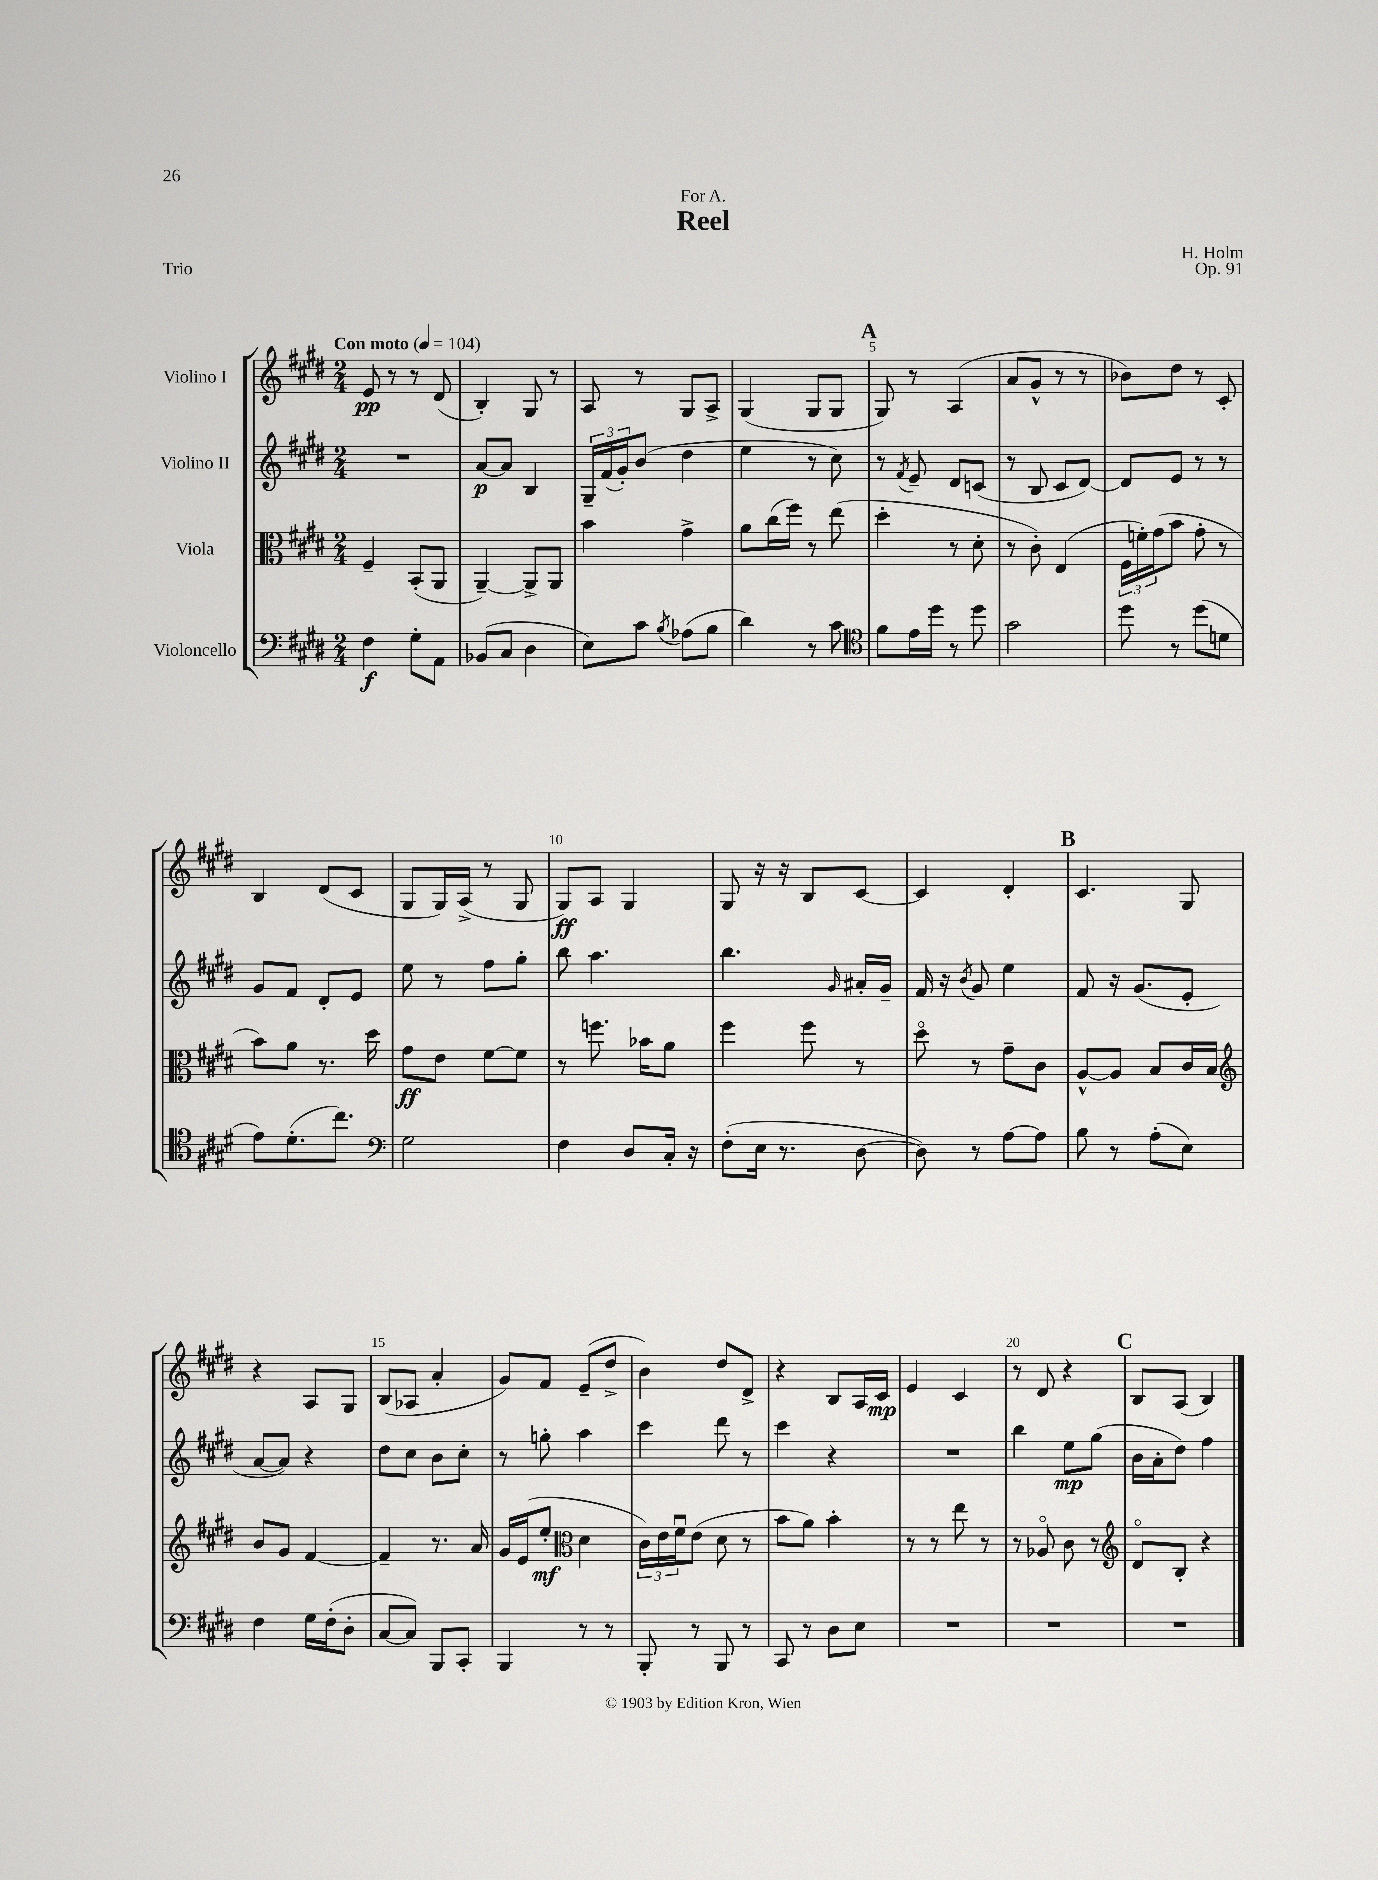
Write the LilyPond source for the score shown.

\header { title = "Reel" composer = "H. Holm" dedication = "For A." opus = "Op. 91" piece = "Trio" }
<<
\new StaffGroup <<
\new Staff = "s0" \with { instrumentName = "Violino I" } {
    \clef treble \key e \major \numericTimeSignature \time 2/4 \tempo "Con moto" 4 = 104
    e'8\pp r8 r8 dis'8( |
    b4-.) gis8 r8 |
    a8 r8 gis8 a8-> |
    gis4( gis8 gis8 |
    \mark \markup { \bold "A" } gis8) r8 a4( |
    a'8 gis'8-^ r8 r8 |
    bes'8) dis''8 r8 cis'8-. |
    b4 dis'8( cis'8 |
    gis8 gis16) a16->( r8 gis8 |
    gis8\ff) a8 gis4 |
    gis8 r16 r16 b8 cis'8~ |
    cis'4 dis'4-. |
    \mark \markup { \bold "B" } cis'4. gis8 |
    r4 a8 gis8 |
    b8( aes8 a'4-. |
    gis'8) fis'8 e'8--( dis''8-> |
    b'4) dis''8 dis'8-> |
    r4 b8 a16 cis'16\mp |
    e'4 cis'4 |
    r8 dis'8 r4 |
    \mark \markup { \bold "C" } b8 a8( b4) \bar "|." |
}
\new Staff = "s1" \with { instrumentName = "Violino II" } {
    \clef treble \key e \major \numericTimeSignature \time 2/4
    R2 |
    a'8~\p a'8 b4 |
    \tuplet 3/2 { gis16-- fis'16( gis'16-.) } b'8( dis''4 |
    e''4 r8 cis''8) |
    \mark \markup { \bold "A" } r8 \acciaccatura { fis'8 } e'8-- dis'8 c'8( |
    r8 b8 cis'8 dis'8~) |
    dis'8 e'8 r8 r8 |
    gis'8 fis'8 dis'8-. e'8 |
    e''8 r8 fis''8 gis''8-. |
    b''8 a''4. |
    b''4. \grace { gis'16 } ais'16-. gis'16-- |
    fis'16 r16 \acciaccatura { b'8 } gis'8 e''4 |
    \mark \markup { \bold "B" } fis'8 r16 gis'8.( e'8-. |
    a'8~ a'8) r4 |
    dis''8 cis''8 b'8 cis''8-. |
    r8 g''8-. a''4 |
    cis'''4 dis'''8 r8 |
    cis'''4 r4 |
    R2 |
    b''4 e''8\mp gis''8( |
    \mark \markup { \bold "C" } b'16 a'16-. dis''8) fis''4 \bar "|." |
}
\new Staff = "s2" \with { instrumentName = "Viola" } {
    \clef alto \key e \major \numericTimeSignature \time 2/4
    fis4-- b,8-.( a,8 |
    a,4~--) a,8-> a,8 |
    b'4 gis'4-> |
    a'8 cis''16( fis''16) r8 e''8( |
    \mark \markup { \bold "A" } dis''4-. r8 dis'8-. |
    r8 cis'8-.) e4( |
    \tuplet 3/2 { fis16 f'16-.) gis'16( } b'8 gis'8-. r8 |
    b'8) a'8 r8. dis''16 |
    gis'8\ff e'8 fis'8~ fis'8 |
    r8 f''8. bes'16 a'8 |
    fis''4 fis''8 r8 |
    dis''8\flageolet r8 gis'8-- cis'8 |
    \mark \markup { \bold "B" } a8~-^ a8 b8 cis'16 b16 |
    \clef treble b'8 gis'8 fis'4~ |
    fis'4-- r8. a'16 |
    gis'16 e'16( e''8-.\mf \clef alto dis'4 |
    \tuplet 3/2 { cis'16) e'16 fis'16\downbow } e'8( dis'8 r8 |
    b'8 a'8) b'4-. |
    r8 r8 e''8 r8 |
    r8 aes8\flageolet cis'8 r8 |
    \mark \markup { \bold "C" } \clef treble dis'8\flageolet b8-. r4 \bar "|." |
}
\new Staff = "s3" \with { instrumentName = "Violoncello" } {
    \clef bass \key e \major \numericTimeSignature \time 2/4
    fis4\f gis8-. a,8 |
    bes,8( cis8 dis4 |
    e8) cis'8 \acciaccatura { b8 } aes8( b8 |
    dis'4) r8 cis'8 |
    \mark \markup { \bold "A" } \clef tenor fis'8 e'16 dis''16 r8 dis''8 |
    gis'2 |
    dis''8 r8 dis''8( d'8 |
    e'8) dis'8.-.( cis''8.) |
    \clef bass gis2 |
    fis4 dis8 cis16-. r16 |
    fis8-.( e16 r8. dis8~ |
    dis8) r8 a8~ a8 |
    \mark \markup { \bold "B" } b8 r8 a8-.( e8) |
    fis4 gis16 fis16-.( dis8-. |
    cis8~ cis8) b,,8 cis,8-. |
    b,,4 r8 r8 |
    b,,8-. r8 b,,8 r8 |
    cis,8 r8 dis8 e8 |
    R2 |
    R2 |
    \mark \markup { \bold "C" } R2 \bar "|." |
}
>>
>>
\layout { \context { \Score \override BarNumber.break-visibility = ##(#f #t #t) barNumberVisibility = #(every-nth-bar-number-visible 5) } }
